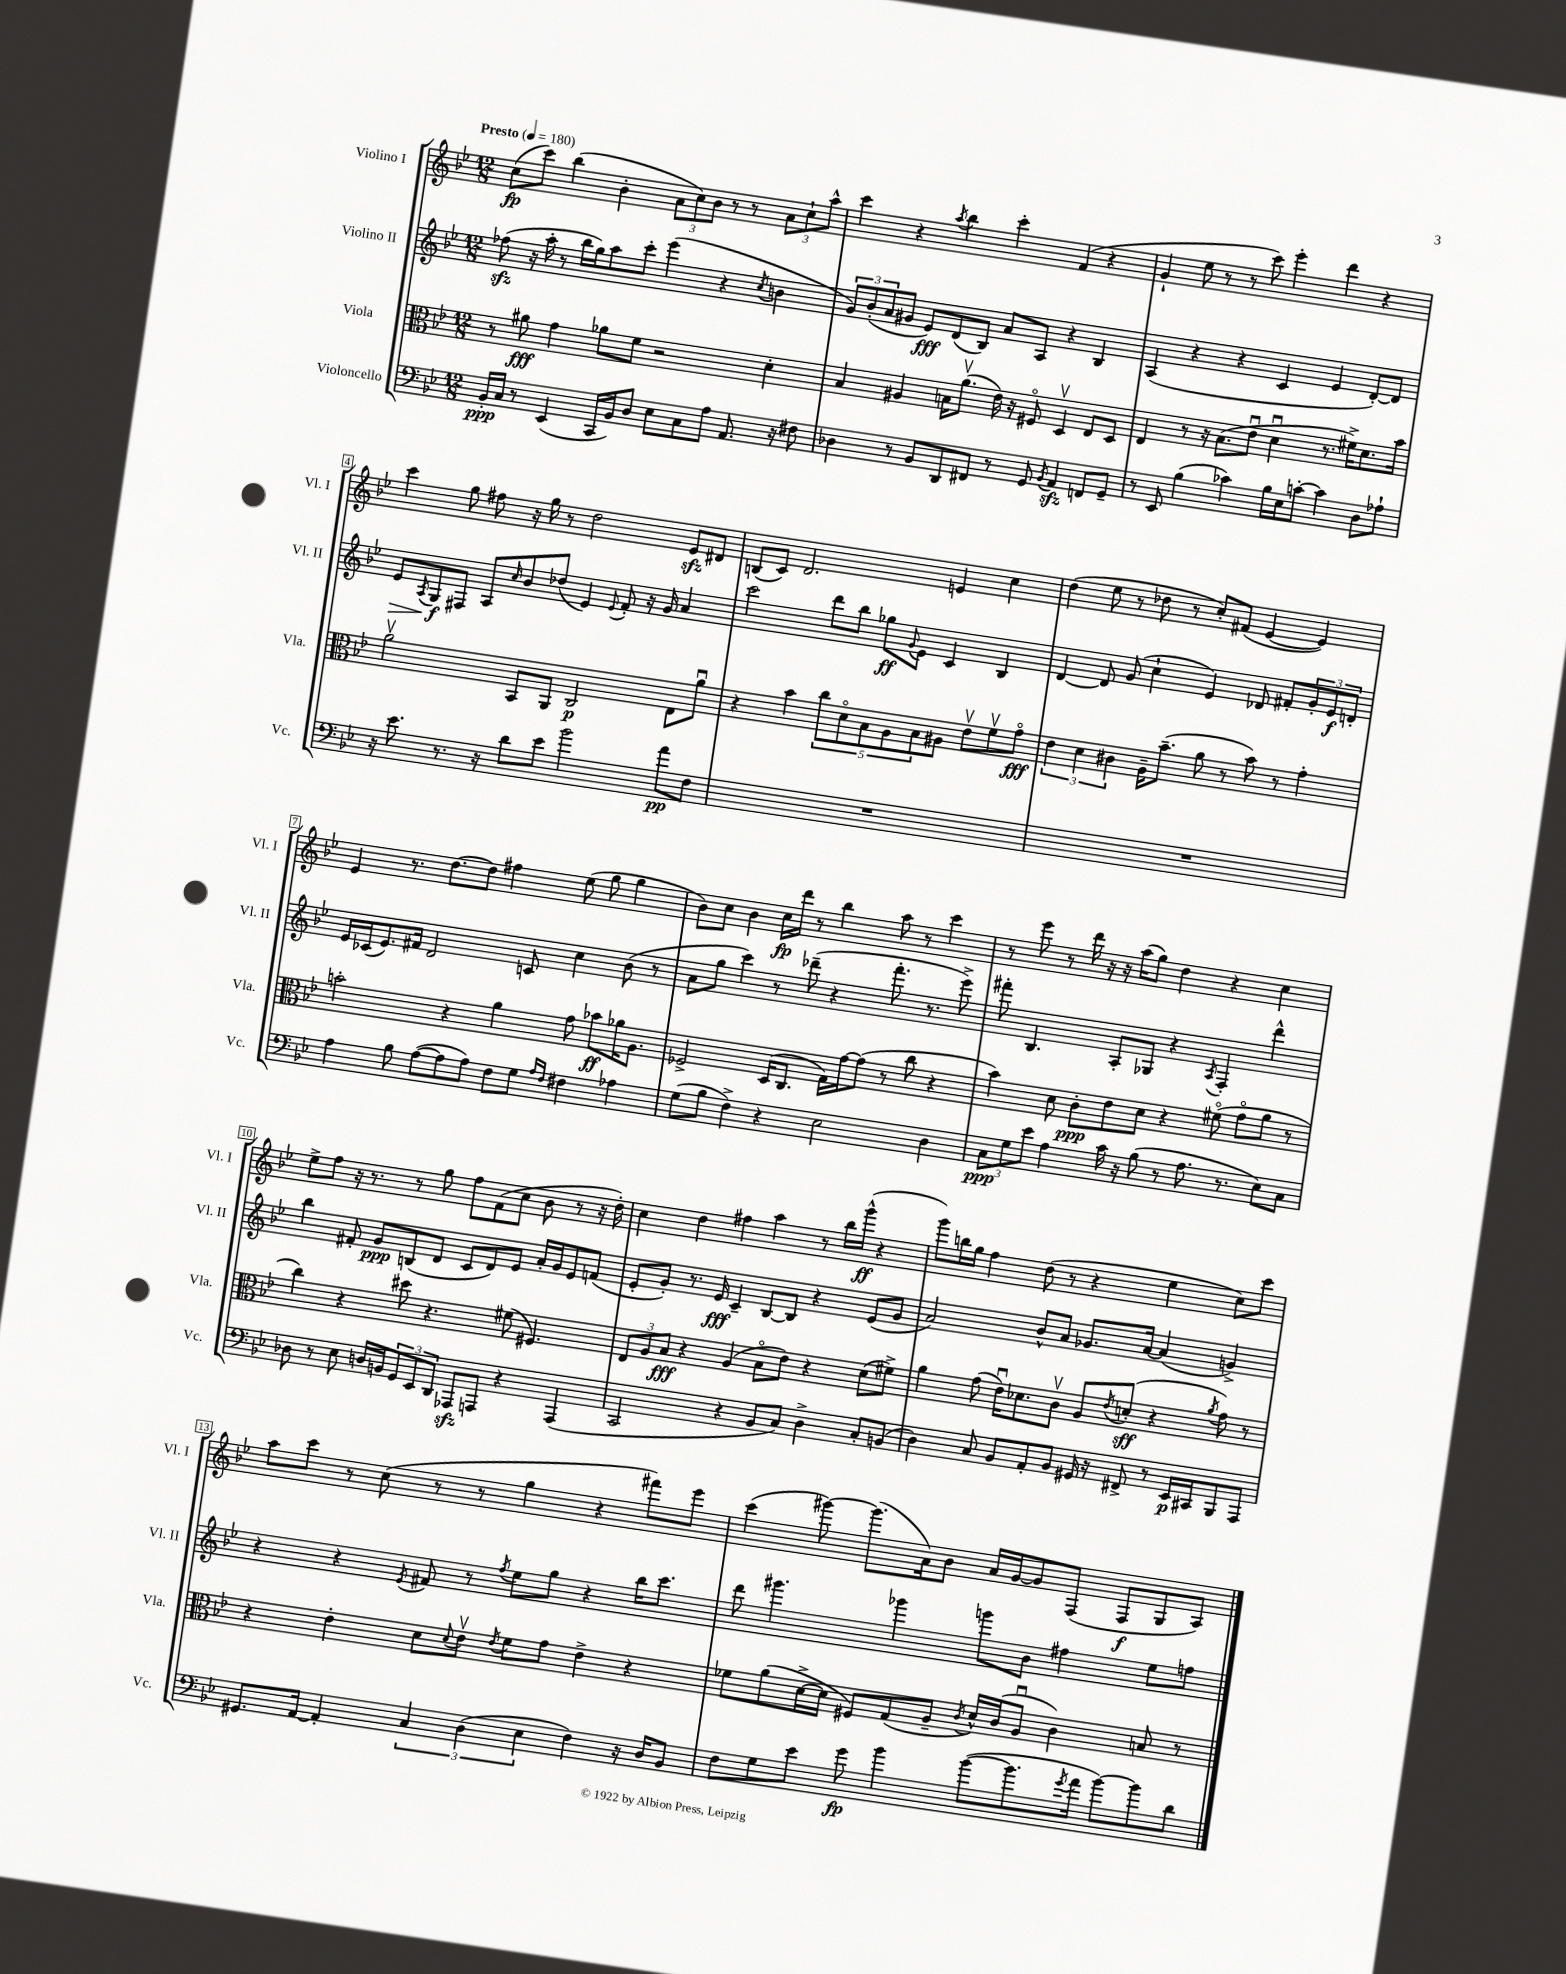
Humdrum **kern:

**kern	**kern	**kern	**kern
*staff4	*staff3	*staff2	*staff1
*clefF4	*clefC3	*clefG2	*clefG2
*k[b-e-]	*k[b-e-]	*k[b-e-]	*k[b-e-]
*M12/8	*M12/8	*M12/8	*M12/8
*MM180	*MM180	*MM180	*MM180
16BB-'	8r	(8ff-	(8cc
16C	.	.	.
8r	8a#	16r	8ccc)
.	.	16aa'	.
(4EE-	4g	8r	(4bb-
.	.	16bb-	.
.	.	16gg)	.
16CC	8a-	8aa	4b-'
16BB-)	.	.	.
8D	8f	8ccc'	.
8E-	2r	(4eee-	12a
.	.	.	12cc)
8C	.	.	.
.	.	.	12b-
8A	.	4r	8r
8.AA	.	.	8r
.	.	8qcc	.
.	4d'	4b	12a
16r	.	.	.
.	.	.	12cc`
8F#	.	.	.
.	.	.	12aa^^
=	=	=	=
4D-	4B-	12g)	4ccc
.	.	(12b-'	.
.	.	12a	.
8r	4A#	8g#	4r
8BB-	.	8e-)	.
.	.	.	8qaa
8DD	16B	(8d	4bb-
.	(8.av	.	.
8FF#	.	8B-)	.
8r	16e-)	8a	4ccc'
.	16r	.	.
8GG	8F#o	8A	.
8qBB-	.	.	.
4AA	4Dv	4r	(4f
8FF	8E-	4B-	4r
8GG~	8D	.	.
=	=	=	=
8r	4E-	(4A	4g`
8EE-	.	.	.
(4B-	8r	4r	8ee-
.	16r	.	8r
.	(8.B-	.	.
4c-)	.	4r	8r
.	8e-u	.	8ccc)
16B-	4du	4c	4eee-'
16E-	.	.	.
[8c'	.	.	.
4c]	8.r	4e-	4ddd
.	16f#^)	.	.
8D	8.d	[8d')	4r
8A-`	.	8d]	.
.	16b-	.	.
=	=	=	=
16r	2av	8e-	4ccc
8.e-	.	.	.
.	.	8qA	.
.	.	8G	.
8.r	.	8F#	8gg
.	.	8A	8ff#
16r	.	.	.
.	.	16qqcc	.
8d	8BB-	8b-	16r
.	.	.	16gg
8e-	8AA	(8dd-	8r
2b-	2C	4e-)	2dd
.	.	8qqe-	.
.	.	8f'	.
.	.	16r	.
.	.	16g	.
8a	8E-	4a	8e-
8F	8au	.	8d#
=	=	=	=
1.r	4r	2ccc	(8B
.	.	.	8c)
.	4b-	.	2.d
.	10cc	8ddd	.
.	10do	.	.
.	.	8bb-	.
.	10B-	.	.
.	.	8gg-	.
.	10A	.	.
.	.	8qqg	.
.	.	8e-	.
.	10B-	.	.
.	8A#	4c	4e
.	8e-v	.	.
.	8fv	4B-	4cc
.	8go	.	.
=	=	=	=
1.r	6e-	[4d	(4dd
.	6d	.	.
.	.	8d]	8ee-
.	6c#	.	.
.	.	(8g	8r
.	16A~	4cc`	8dd-
.	(8.b-~	.	.
.	.	.	8r
.	8a	4e-)	8cc')
.	8r	.	(8f#
.	8b-)	8d-	[4e-
.	8r	8f#'	.
.	4g'	12g'	4e-])
.	.	12e-	.
.	.	12d'	.
=	=	=	=
4A	2b'	16e-	4e-
.	.	(16c-	.
.	.	8.e-)	.
8B-	.	.	8.r
.	.	16f#	.
([8A	.	2d	.
.	.	.	[8.dd
8A]	4r	.	.
8A)	.	.	8dd]
8F	4a	.	4ff#
8G	.	8c	.
16qqA	.	.	.
16qqF	.	.	.
4F#	8g	4cc	(8ee-
.	8b-	.	8gg
4A-	16a-	(8b-	4gg
.	8.A	.	.
.	.	8r	.
=	=	=	=
(8G	2F-^	8a	8b-)
8B-	.	8gg	8cc
4F^)	.	4ccc)	4b-
4r	(16D	8r	16cc
.	8.C	.	16ddd
.	.	(8ddd-~	8r
2E-	16G)	4r	4bb-
.	[16g	.	.
.	(8g]	.	.
.	8r	8.fff'	8aa
.	8cc	.	8r
.	.	8.r	.
4D	4r	.	4ccc
.	.	8eee-^)	.
=	=	=	=
12C	4b-)	8fff#'	8r
12G	.	.	.
.	.	4.B-	8eee-
12e-	.	.	.
4A	8d	.	8r
.	8c'	.	16ddd
.	.	.	16r
16c	8e-	8A'	16r
16r	.	.	(16aa
(8B-	8d	8G-	8gg)
8r	4r	4r	4dd
8.A	.	.	.
.	.	8qA	.
.	(8f#o	4F'	4r
8.r	.	.	.
.	8go	.	.
8E-)	8a	4ddd^^	4cc
8C	8r	.	.
=	=	=	=
8D-	4cc)	4bb-	8ee-^
8r	.	.	8ff
8E-	4r	8f#'	16r
.	.	.	8.r
16D	.	8g	.
16BB	.	.	.
12GG	8dd#	(8B	8r
12EE-	.	.	.
.	4.r	8d	8gg
12DD	.	.	.
8AAA-	.	8c	8ff
8AAA	.	8d)	(8f
4r	(8f#	8e-	8cc
.	4.F#)	16a'	8b-
.	.	16g	.
(4AAA	.	8e-	8r
.	.	(8f	16r
.	.	.	16dd')
=	=	=	=
2CC	12E-	8e-'	4cc
.	12A	.	.
.	.	8g')	.
.	12B-	.	.
.	4r	8.r	4dd
.	.	16e-	.
4r	(4A	4c~	4ff#
8BB-	8B-o	[8B-	4aa
8C)	8e-)	8B-]	.
4D^	4r	4r	8r
.	.	.	16bb-
.	.	.	(16ggg^^
8C'	(8d	(8e-	4r
(8BB	8f#^)	8g	.
=	=	=	=
4D)	4a	2a)	8ggg)
.	.	.	16bb
.	.	.	16gg
8C	(8g	.	4ff
8BB-	16e-u)	.	.
.	8.d-	.	.
8AA'	.	8b-^^	(8dd
8BB-	8cv	8a	8r
16GG#	8A	8.g-	4r
16r	.	.	.
.	8qe-	.	.
8FF#^	(8d'	.	.
.	.	[16a	.
8r	4r	(4a]	4ee-
16EE-	.	.	.
16CC#	.	.	.
.	8qa	.	.
8BBB-	8g)	4g^)	8cc)
8AAA	8r	.	8ccc
=	=	=	=
8.GG#	4r	4r	8aa
.	.	.	8ccc
[16AA	.	.	.
4AA']	4e-'	4r	8r
.	.	.	(8cc
.	.	8qe-	.
6C	8d	8f#	8r
.	8qqd	.	.
.	8e-v	8r	8r
(6D	.	.	.
.	8qe-	8qff	.
.	8f	8ee-	4gg
6E-	.	.	.
.	8g	8gg	.
4F)	4e-^	4r	4r
16r	4r	16bb-	8fff#)
16D	.	8.ccc	.
8BB-	.	.	8eee-
=	=	=	=
8F	8f-	8ddd	(4ccc
8G	(8a	4.ggg#	.
8e-	[16d^	.	[8ggg#)
.	16d]	.	.
8g	8F#)	.	(8.ggg#]
4b-	(8G	4ggg-	.
.	.	.	16a)
.	8A~	.	8b-
.	8qc	.	.
([8b-	16d^^)	8ggg	16a
.	(16c	.	[16g
8.b-]	8Au	8b-	8g]
.	4c)	4ff#	(8F
8qg	.	.	.
16a	.	.	.
[8b-)	.	.	8F
8b-]	8B	8ee-	8G
8d	8r	8ff	8A)
==	==	==	==
*-	*-	*-	*-
